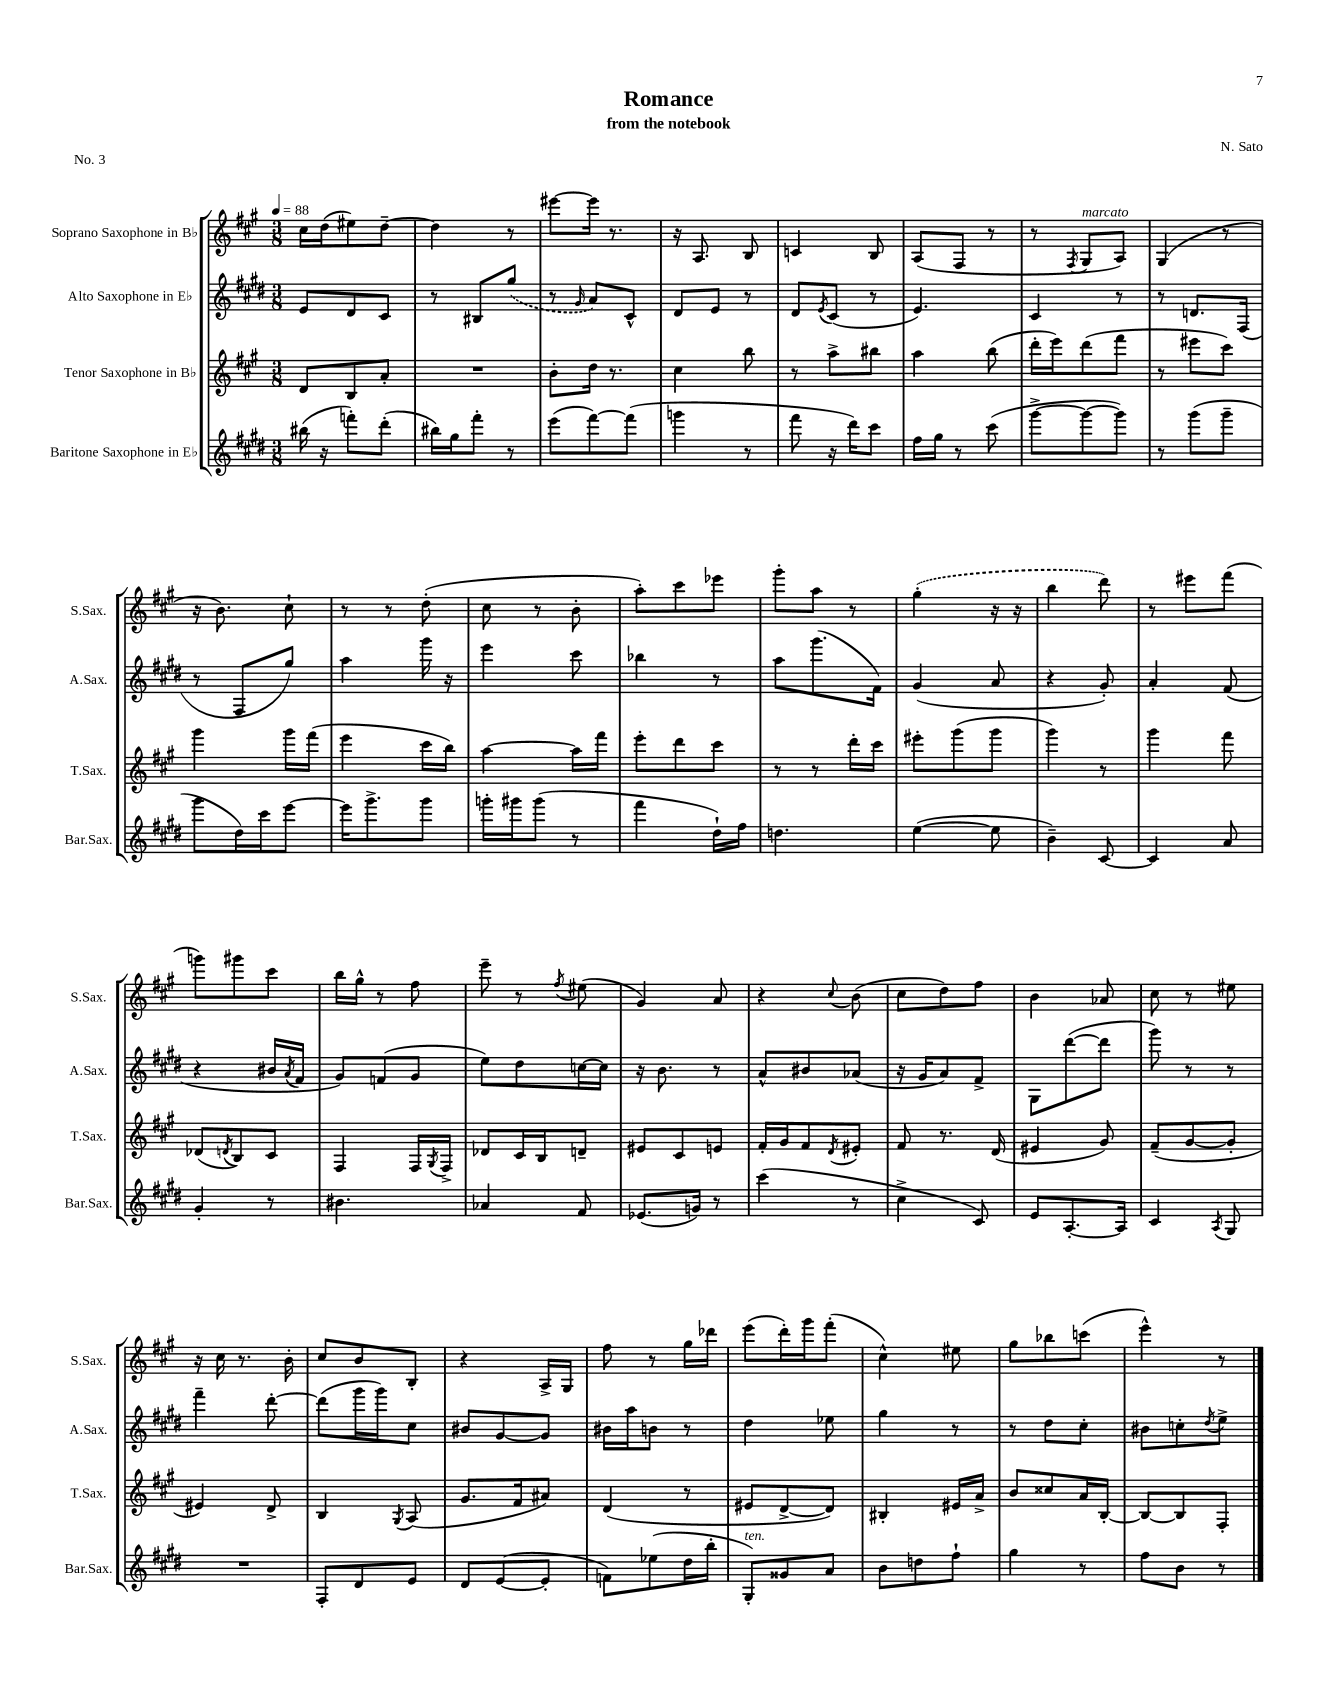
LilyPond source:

\header { title = "Romance" composer = "N. Sato" subtitle = "from the notebook" piece = "No. 3" }
<<
\new StaffGroup <<
\new Staff = "s0" \with { instrumentName = "Soprano Saxophone in Bb" shortInstrumentName = "S.Sax." } {
    \clef treble \key a \major \numericTimeSignature \time 3/8 \tempo 4 = 88
    cis''16 d''16( eis''8) d''8~-- |
    d''4 r8 |
    eis'''8~ eis'''16 r8. |
    r16 a8. b8 |
    c'4 b8 |
    a8( fis8 r8 |
    r8 \acciaccatura { fis8 } gis8^\markup { \italic "marcato" } a8) |
    gis4( r8 |
    r16 b'8.) cis''8-! |
    r8 r8 d''8-.( |
    cis''8 r8 b'8-. |
    a''8-.) cis'''8 ees'''8 |
    gis'''8-. a''8 r8 |
    \once \slurDashed gis''4-.( r16 r16 |
    b''4 d'''8) |
    r8 eis'''8 fis'''8( |
    g'''8) gis'''8 cis'''8 |
    b''16 gis''16-^ r8 fis''8 |
    e'''8-- r8 \acciaccatura { fis''8 } eis''8( |
    gis'4) a'8 |
    r4 \appoggiatura { cis''8 } b'8( |
    cis''8 d''8) fis''8 |
    b'4 aes'8 |
    cis''8 r8 eis''8 |
    r16 cis''16 r8. b'16-. |
    cis''8 b'8 b8-. |
    r4 a16-> gis16 |
    fis''8 r8 gis''16 des'''16 |
    e'''8( d'''16-.) gis'''16 fis'''8-.( |
    cis''4-^) eis''8 |
    gis''8 bes''8 c'''8( |
    e'''4-^) r8 \bar "|." |
}
\new Staff = "s1" \with { instrumentName = "Alto Saxophone in Eb" shortInstrumentName = "A.Sax." } {
    \clef treble \key e \major \numericTimeSignature \time 3/8
    e'8 dis'8 cis'8 |
    r8 bis8 \once \slurDashed gis''8( |
    r8 \grace { gis'16 } a'8) cis'8-^ |
    dis'8 e'8 r8 |
    dis'8 \acciaccatura { e'8 } cis'8( r8 |
    e'4.) |
    cis'4 r8 |
    r8 d'8. fis16( |
    r8 fis8 gis''8) |
    a''4 gis'''16 r16 |
    e'''4 cis'''8 |
    bes''4 r8 |
    a''8 gis'''8.( fis'16) |
    gis'4( a'8 |
    r4 gis'8-.) |
    a'4-. fis'8( |
    r4 bis'16 \acciaccatura { a'8 } fis'16 |
    gis'8) f'8( gis'8 |
    e''8) dis''8 c''16~ c''16 |
    r16 b'8. r8 |
    a'8-^ bis'8 aes'8( |
    r16 gis'16 a'8) fis'8-> |
    gis8 dis'''8~( dis'''8 |
    gis'''8) r8 r8 |
    fis'''4-- dis'''8~-. |
    dis'''8( gis'''16 gis'''16) cis''8 |
    bis'8 gis'8~ gis'8 |
    bis'16 a''16 b'8 r8 |
    dis''4 ees''8 |
    gis''4 r8 |
    r8 dis''8 cis''8-. |
    bis'8 c''8-. \acciaccatura { dis''8 } e''8-> \bar "|." |
}
\new Staff = "s2" \with { instrumentName = "Tenor Saxophone in Bb" shortInstrumentName = "T.Sax." } {
    \clef treble \key a \major \numericTimeSignature \time 3/8
    d'8 b8 a'8-. |
    R4. |
    b'8-. d''16 r8. |
    cis''4 b''8 |
    r8 a''8-> bis''8 |
    a''4 b''8( |
    d'''16-. e'''16) d'''8( fis'''8 |
    r8 eis'''8 cis'''8) |
    gis'''4 gis'''16 fis'''16( |
    e'''4 cis'''16 b''16) |
    a''4~ a''16 fis'''16 |
    e'''8-. d'''8 cis'''8 |
    r8 r8 d'''16-. cis'''16 |
    eis'''8-. gis'''8( gis'''8 |
    gis'''4) r8 |
    gis'''4 fis'''8 |
    des'8( \acciaccatura { d'8 } b8) cis'8 |
    fis4 fis16 \acciaccatura { gis8 } fis16-> |
    des'8 cis'16 b16 d'8-- |
    eis'8 cis'8 e'8 |
    fis'16-. gis'16 fis'8 \acciaccatura { d'8 } eis'8-. |
    fis'8 r8. d'16( |
    eis'4 gis'8) |
    fis'8--( gis'8~ gis'8-. |
    eis'4) d'8-> |
    b4 \acciaccatura { gis8 } a8( |
    gis'8. fis'16 ais'8) |
    d'4( r8 |
    eis'8 d'8~-> d'8) |
    bis4-. eis'16 a'16-> |
    b'8 cisis''8 a'16 b16~-. |
    b8~ b8 fis8-. \bar "|." |
}
\new Staff = "s3" \with { instrumentName = "Baritone Saxophone in Eb" shortInstrumentName = "Bar.Sax." } {
    \clef treble \key e \major \numericTimeSignature \time 3/8
    bis''16( r16 f'''8-.) dis'''8-.( |
    bis''16) gis''16 fis'''8-. r8 |
    e'''8( fis'''8~) fis'''8( |
    g'''4 r8 |
    fis'''8 r16 dis'''16) cis'''8 |
    fis''16 gis''16 r8 cis'''8( |
    gis'''8~-> gis'''8~ gis'''8) |
    r8 gis'''8( gis'''8-- |
    gis'''8 dis''16) cis'''16 e'''8~ |
    e'''16 gis'''8.-> gis'''8 |
    g'''16-. gis'''16 gis'''8( r8 |
    fis'''4 dis''16-!) fis''16 |
    d''4. |
    e''4~( e''8 |
    b'4--) cis'8~ |
    cis'4 a'8 |
    gis'4-. r8 |
    bis'4. |
    aes'4 fis'8 |
    ees'8.( g'16) r8 |
    cis'''4( r8 |
    cis''4-> cis'8) |
    e'8 a8.~-. a16 |
    cis'4 \acciaccatura { a8 } gis8 |
    R4. |
    fis8-. dis'8 e'8 |
    dis'8 e'8~( e'8-. |
    f'8) ees''8( dis''16 b''16-. |
    gis8-.^\markup { \italic "ten." }) gisis'8 a'8 |
    b'8 d''8 fis''8-! |
    gis''4 r8 |
    fis''8 b'8 r8 \bar "|." |
}
>>
>>
\layout { \context { \Score \remove "Bar_number_engraver" } }
